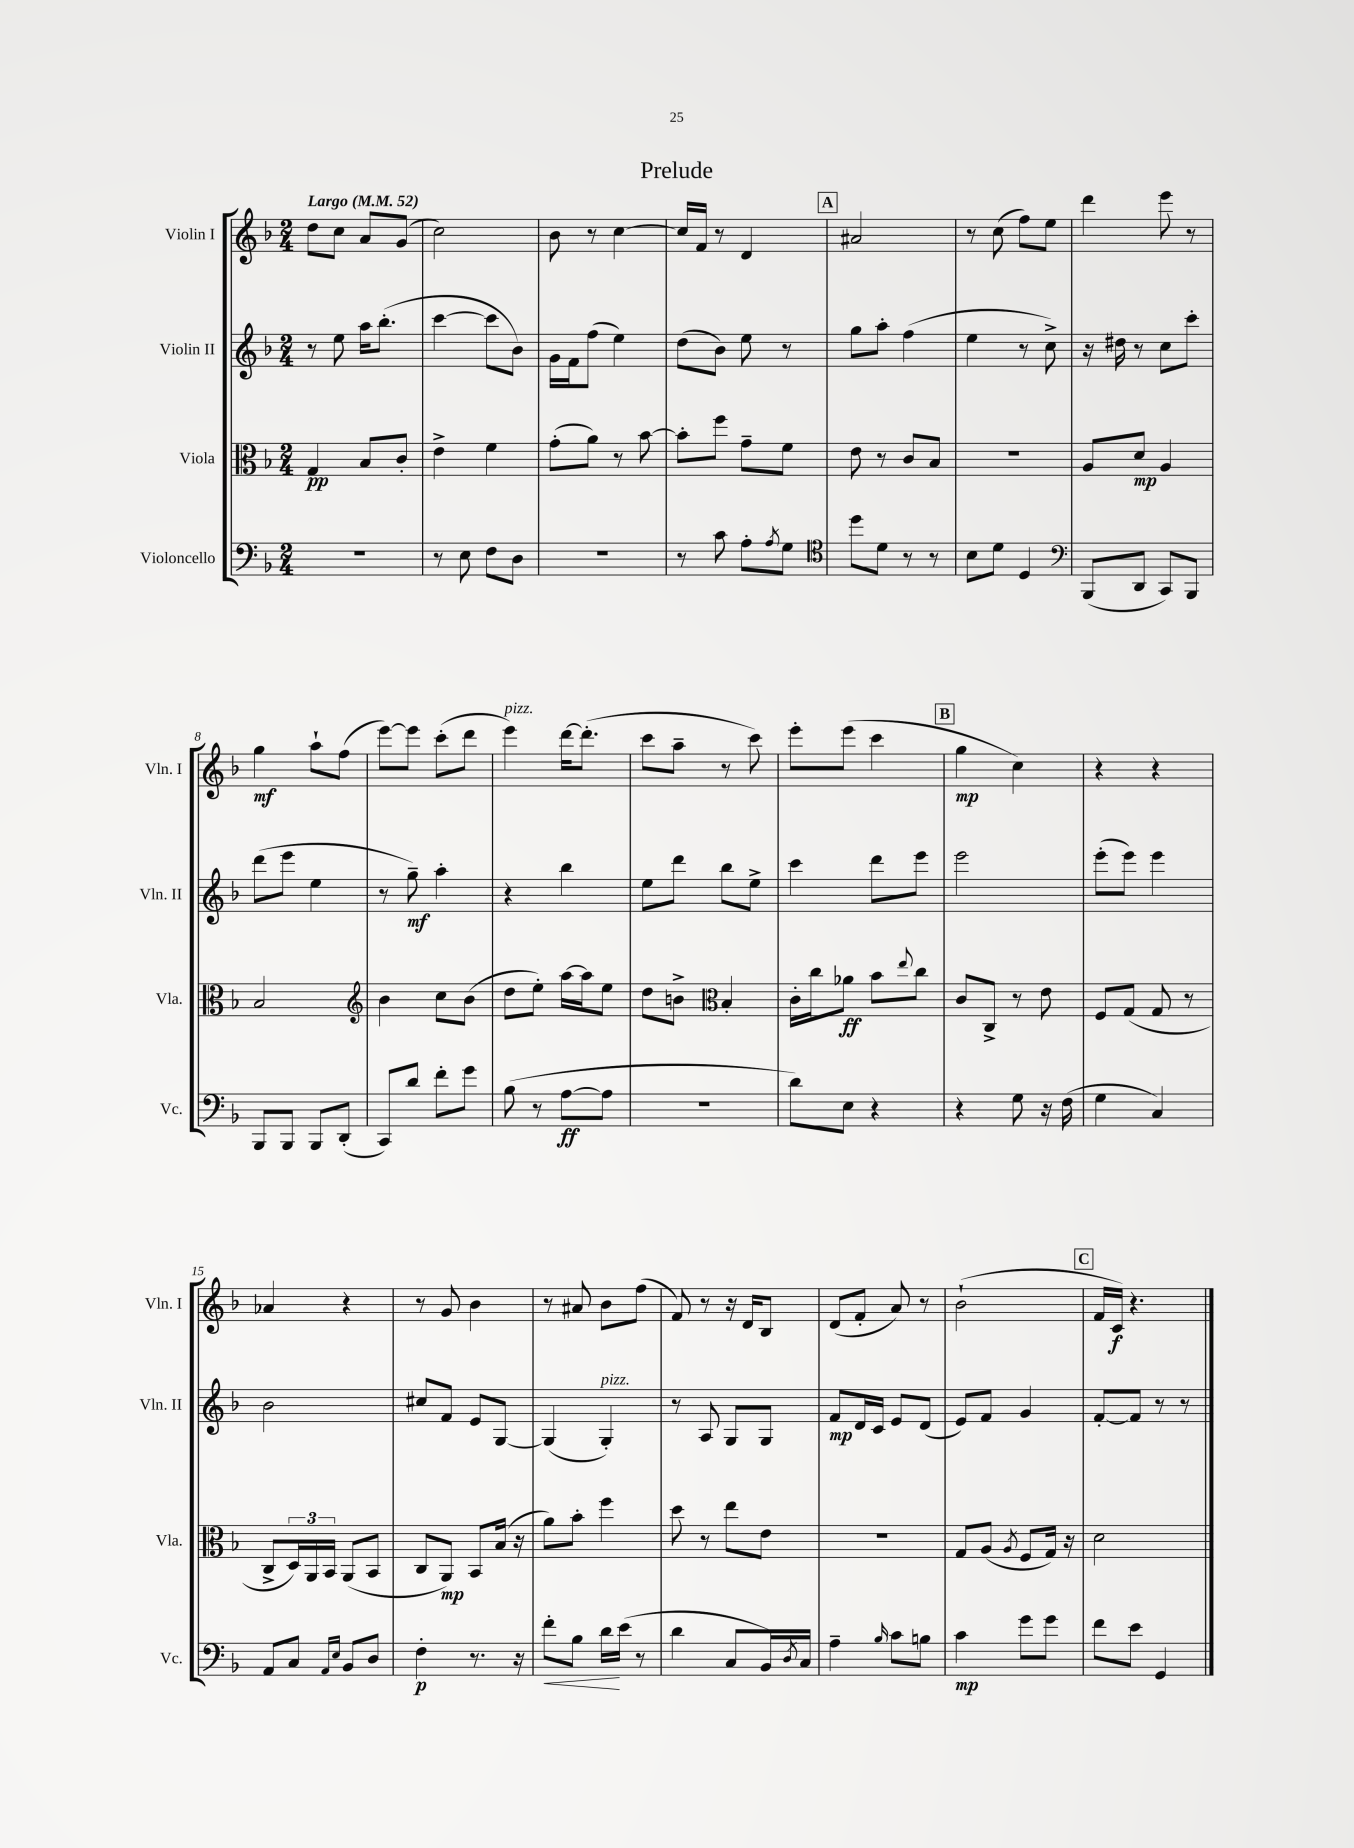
\header { title = "Prelude" }
<<
\new StaffGroup <<
\new Staff = "s0" \with { instrumentName = "Violin I" shortInstrumentName = "Vln. I" } {
    \clef treble \key f \major \numericTimeSignature \time 2/4 \tempo "Largo" 4 = 52
    d''8 c''8 a'8 g'8( |
    c''2) |
    bes'8 r8 c''4~ |
    c''16 f'16 r8 d'4 |
    \mark \markup { \box "A" } ais'2 |
    r8 c''8( f''8) e''8 |
    d'''4 e'''8 r8 |
    g''4\mf a''8-! f''8( |
    e'''8~) e'''8 c'''8-.( d'''8 |
    e'''4^\markup { \italic "pizz." }) d'''16~ d'''8.-.( |
    c'''8 a''8-- r8 c'''8) |
    e'''8-. e'''8( c'''4 |
    \mark \markup { \box "B" } g''4\mp c''4) |
    r4 r4 |
    aes'4 r4 |
    r8 g'8 bes'4 |
    r8 ais'8 bes'8 f''8( |
    f'8) r8 r16 d'16 bes8 |
    d'8( f'8-. a'8) r8 |
    bes'2-!( |
    \mark \markup { \box "C" } f'16 c'16\f) r4. \bar "|." |
}
\new Staff = "s1" \with { instrumentName = "Violin II" shortInstrumentName = "Vln. II" } {
    \clef treble \key f \major \numericTimeSignature \time 2/4
    r8 e''8 a''16 bes''8.-.( |
    c'''4~ c'''8 bes'8) |
    g'16 f'16 f''8( e''4) |
    d''8( bes'8) e''8 r8 |
    \mark \markup { \box "A" } g''8 a''8-. f''4( |
    e''4 r8 c''8->) |
    r16 dis''16 r8 c''8 c'''8-. |
    d'''8( e'''8 e''4 |
    r8 g''8--\mf) a''4-. |
    r4 bes''4 |
    e''8 d'''8 bes''8 e''8-> |
    c'''4 d'''8 e'''8 |
    \mark \markup { \box "B" } e'''2 |
    e'''8-.( e'''8) e'''4 |
    bes'2 |
    cis''8 f'8 e'8 g8~ |
    g4( g4-.^\markup { \italic "pizz." }) |
    r8 a8 g8 g8 |
    f'8\mp d'16 c'16 e'8 d'8( |
    e'8) f'8 g'4 |
    \mark \markup { \box "C" } f'8~-. f'8 r8 r8 \bar "|." |
}
\new Staff = "s2" \with { instrumentName = "Viola" shortInstrumentName = "Vla." } {
    \clef alto \key f \major \numericTimeSignature \time 2/4
    g4\pp bes8 c'8-. |
    e'4-> f'4 |
    g'8-.( a'8) r8 bes'8~ |
    bes'8-. f''8 g'8-- f'8 |
    \mark \markup { \box "A" } e'8 r8 c'8 bes8 |
    r2 |
    a8 d'8\mp a4 |
    bes2 |
    \clef treble bes'4 c''8 bes'8( |
    d''8 e''8-.) a''16~ a''16 e''8 |
    d''8 b'8-> \clef alto bes4-. |
    c'16-. c''16 aes'8\ff bes'8 \appoggiatura { e''8 } c''8 |
    \mark \markup { \box "B" } c'8 c8-> r8 e'8 |
    f8 g8( g8 r8 |
    c8-> \tuplet 3/2 { d16) a,16 bes,16 } a,8( bes,8 |
    c8 a,8\mp) bes,8 bes16( r16 |
    a'8) bes'8-. f''4 |
    d''8 r8 e''8 e'8 |
    r2 |
    g8 a8( \acciaccatura { a8 } f8 g16) r16 |
    \mark \markup { \box "C" } d'2 \bar "|." |
}
\new Staff = "s3" \with { instrumentName = "Violoncello" shortInstrumentName = "Vc." } {
    \clef bass \key f \major \numericTimeSignature \time 2/4
    r2 |
    r8 e8 f8 d8 |
    R2 |
    r8 c'8 a8-. \acciaccatura { a8 } g8 |
    \mark \markup { \box "A" } \clef tenor d''8 d'8 r8 r8 |
    bes8 d'8 d4 |
    \clef bass bes,,8( d,8 c,8) bes,,8 |
    bes,,8 bes,,8 bes,,8 d,8-.( |
    c,8) d'8 f'8-. g'8 |
    bes8( r8 a8~\ff a8 |
    R2 |
    d'8) e8 r4 |
    \mark \markup { \box "B" } r4 g8 r16 f16( |
    g4 c4) |
    a,8 c8 \grace { a,16 e16 } bes,8 d8 |
    f4-.\p r8. r16 |
    f'8-.\< bes8 d'16\! e'16( r8 |
    d'4 c8 bes,16) \acciaccatura { d8 } c16 |
    a4-- \grace { bes16 } c'8 b8 |
    c'4\mp g'8 g'8 |
    \mark \markup { \box "C" } f'8 e'8 g,4 \bar "|." |
}
>>
>>
